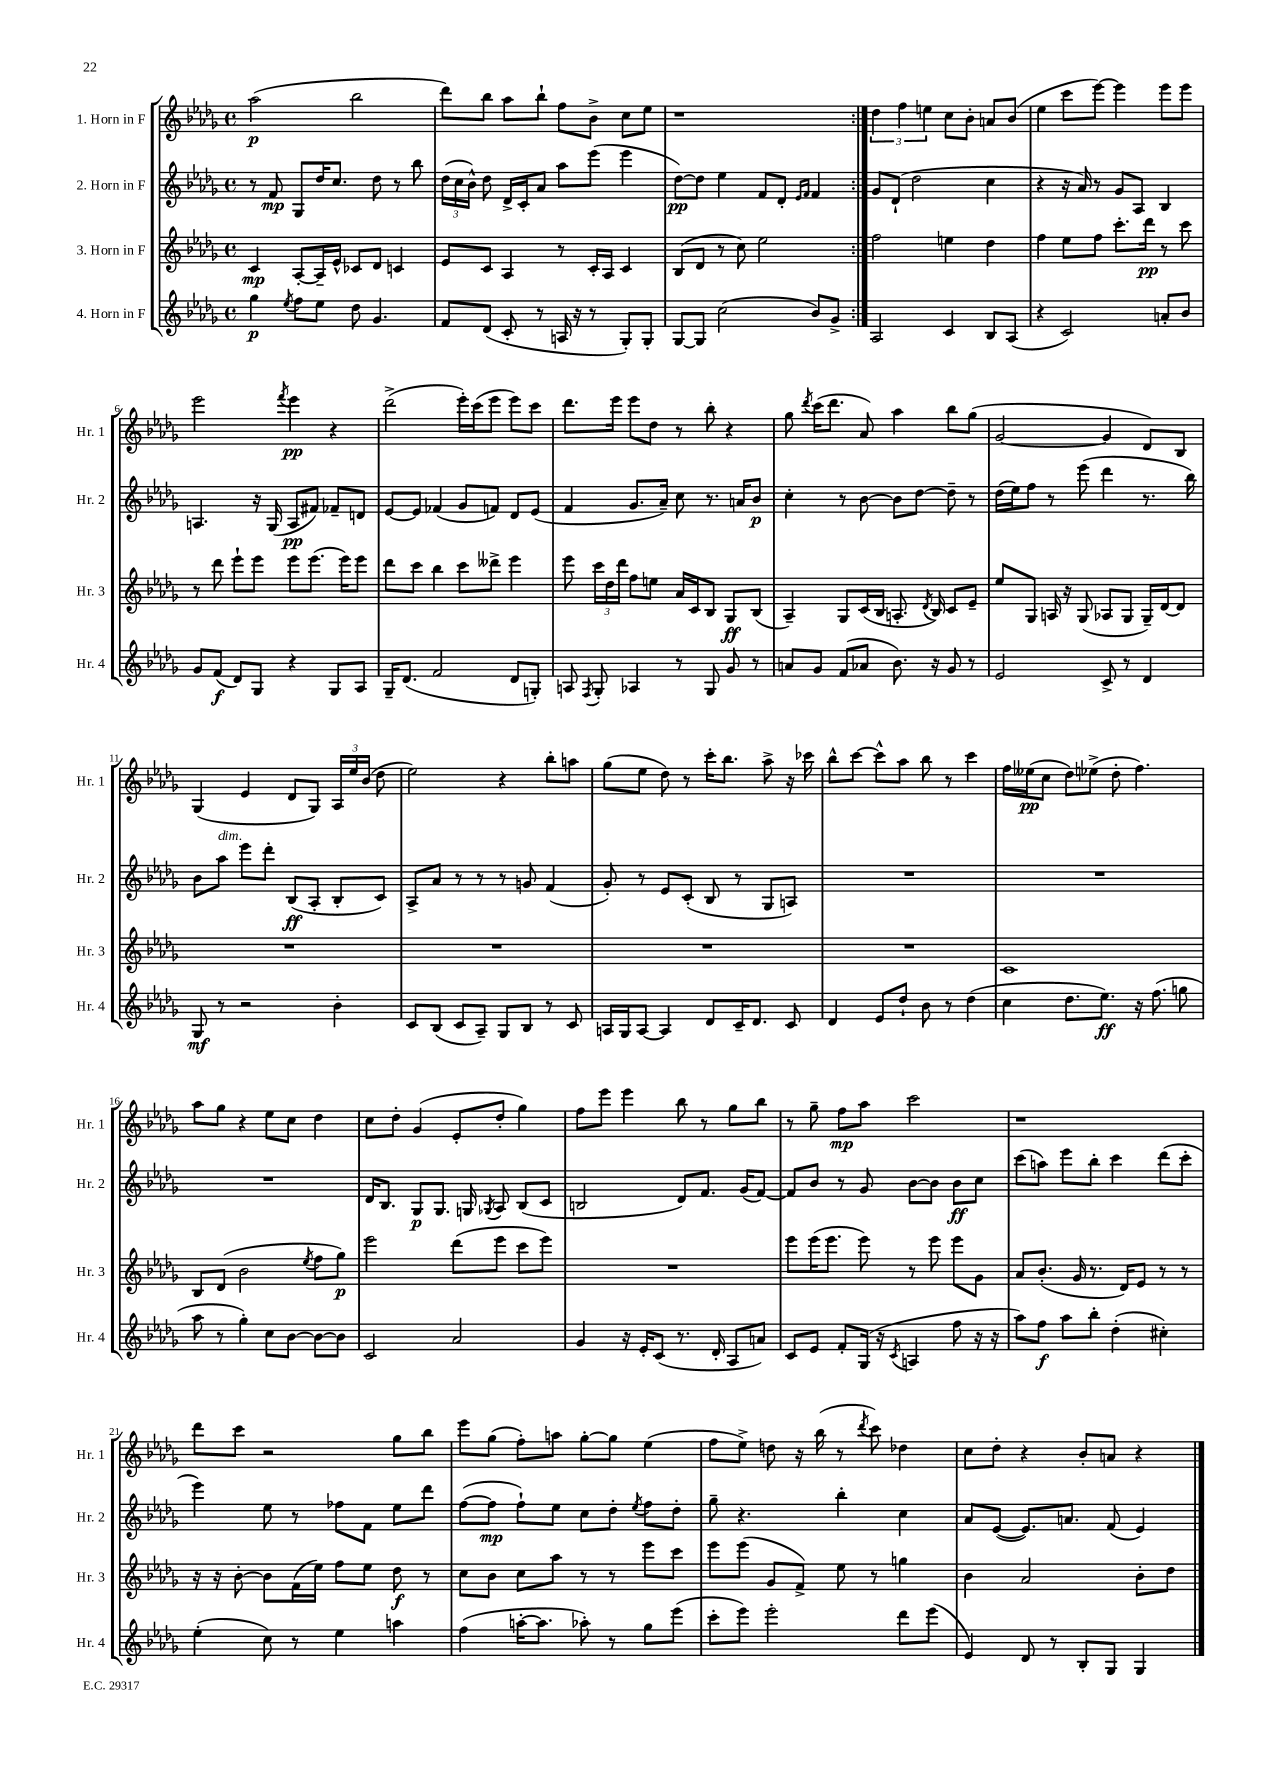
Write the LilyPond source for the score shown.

<<
\new StaffGroup <<
\new Staff = "s0" \with { instrumentName = "1. Horn in F" shortInstrumentName = "Hr. 1" } {
    \clef treble \key des \major \defaultTimeSignature \time 4/4
    \autoBeamOff \repeat volta 2 { aes''2\p( bes''2 |
    des'''8[) bes''8] aes''8[ bes''8]-! f''8[ bes'8]-> c''8[ ees''8] |
    r1 | }
    \tuplet 3/2 { des''4 f''4 e''4 } c''8[ bes'8]-. a'8[ bes'8]( |
    ees''4 c'''8[ ees'''8]~) ees'''4 ees'''8[ ees'''8] |
    ees'''2 \acciaccatura { f'''8 } ees'''4\pp r4 |
    des'''2->( ees'''16[-.) c'''16( ees'''8] ees'''8[) c'''8] |
    des'''8.[ ees'''16] ees'''8[ des''8] r8 bes''8-. r4 |
    ges''8 \acciaccatura { des'''8 } c'''16[( des'''8.] aes'8) aes''4 bes''8[ ges''8]( |
    ges'2~ ges'4 des'8[) bes8] |
    ges4( ees'4 des'8[ ges8]) \tuplet 3/2 { aes16[ ees''16 bes'16]( } des''8 |
    ees''2) r4 bes''8[-. a''8] |
    ges''8[( ees''8] des''8) r8 c'''16[-. bes''8.] aes''8-> r16 ces'''16 |
    bes''8[-^ c'''8]~ c'''8[-^ aes''8] bes''8 r8 c'''4 |
    f''16[ eeses''16\pp( c''8] des''8[) ees''8]->( des''8-. f''4.) |
    aes''8[ ges''8] r4 ees''8[ c''8] des''4 |
    c''8[ des''8]-. ges'4( ees'8[-. des''8]-. ges''4) |
    f''8[ ees'''8] ees'''4 bes''8 r8 ges''8[ bes''8] |
    r8 ges''8-- f''8[\mp aes''8] c'''2 |
    r1 |
    des'''8[ c'''8] r2 ges''8[ bes''8] |
    ees'''8[ ges''8]( f''8[-.) a''8] ges''8[~-. ges''8] ees''4( |
    f''8[ ees''8]->) d''8 r16 bes''16( r8 \acciaccatura { des'''8 } c'''8) des''4 |
    c''8[ des''8]-. r4 bes'8[-. a'8] r4 \bar "|." |
}
\new Staff = "s1" \with { instrumentName = "2. Horn in F" shortInstrumentName = "Hr. 2" } {
    \clef treble \key des \major \defaultTimeSignature \time 4/4
    \autoBeamOff \repeat volta 2 { r8 f'8\mp ges8[ des''16 c''8.] des''8 r8 bes''8 |
    \tuplet 3/2 { des''16[( c''16 bes'16]-^) } des''8 des'16[-> c'16-. aes'8] aes''8[ ees'''8]( ees'''4 |
    des''8[~\pp) des''8] ees''4 f'8[ des'8]-. \grace { ees'16[ f'16] } f'4 | }
    ges'8[ des'8]-!( des''2 c''4 |
    r4 r16 aes'16) r8 ges'8[ aes8] bes4 |
    a4. r16 ges16( a8[\pp fis'8]) fes'8[-- d'8] |
    ees'8[~ ees'8] fes'4( ges'8[ f'8]) des'8[ ees'8]( |
    f'4 ges'8.[ aes'16]--) c''8 r8. a'16[ bes'8]\p |
    c''4-. r8 bes'8~ bes'8[ des''8]~ des''8-- r8 |
    des''16[( ees''16) f''8] r8 ees'''8( des'''4 r8. bes''16) |
    bes'8[ aes''8]^\markup { \italic "dim." } ees'''8[ des'''8]-. bes8[\ff( aes8]-. bes8[-. c'8]) |
    aes8[-> aes'8] r8 r8 r8 g'8 f'4( |
    ges'8-.) r8 ees'8[ c'8]-.( bes8 r8 ges8[ a8]) |
    R1 |
    R1 |
    R1 |
    des'16[ bes8.] ges8[\p ges8.] g16 \acciaccatura { ges8 } aes8 bes8[( c'8] |
    b2 des'8[) f'8.] ges'16[( f'8]~) |
    f'8[ bes'8] r8 ges'8 bes'8[~ bes'8] bes'8[\ff c''8] |
    c'''8[( a''8]) ees'''8[ bes''8]-. c'''4 des'''8[( c'''8]-. |
    ees'''4) ees''8 r8 fes''8[ f'8] ees''8[ des'''8] |
    f''8[~( f''8]\mp f''8[-!) ees''8] c''8[ des''8]-. \acciaccatura { ees''8 } f''8[ des''8]-. |
    ges''8-- r4. bes''4-. c''4 |
    aes'8[ ees'8]~( ees'8.[) a'8.] f'8( ees'4) \bar "|." |
}
\new Staff = "s2" \with { instrumentName = "3. Horn in F" shortInstrumentName = "Hr. 3" } {
    \clef treble \key des \major \defaultTimeSignature \time 4/4
    \autoBeamOff \repeat volta 2 { c'4\mp aes8[~-. aes16-- ees'16]-^ ces'8[ des'8] c'4 |
    ees'8[ c'8] aes4 r8 c'16[-. aes16] c'4 |
    bes8[( des'8] r8 c''8) ees''2 | }
    f''2 e''4 des''4 |
    f''4 ees''8[ f''8] c'''8.[-. des'''16]\pp r8 c'''8 |
    r8 des'''8 ees'''8[-! ees'''8] ees'''8[ ees'''8.]( ees'''16[) ees'''8] |
    des'''8[ c'''8] bes''4 c'''8[ deses'''8]-> ees'''4 |
    ees'''8 \tuplet 3/2 { c'''16[ des''16 des'''16] } f''8[ e''8] aes'16[ c'16 bes8] ges8[\ff bes8]( |
    aes4--) ges8[ c'16( bes16] a8.-. \acciaccatura { des'8 } bes16) c'8[ ees'8]-- |
    ees''8[ ges8] a16 r16 ges8( aes8[ ges8] ges16[--) des'16~ des'8] |
    R1 |
    R1 |
    R1 |
    R1 |
    c'1 |
    bes8[ des'8]( bes'2 \acciaccatura { ees''8 } f''8[ ges''8]\p) |
    ees'''2 des'''8[( ees'''8] c'''8[ ees'''8]) |
    R1 |
    ees'''8[ ees'''16( ees'''8.] ees'''8) r8 ees'''8 ees'''8[ ges'8] |
    aes'8[ bes'8.]-.( ges'16 r8. des'16[) ees'8] r8 r8 |
    r16 r16 bes'8~-. bes'8[ f'16( ees''16]) f''8[ ees''8] des''8\f r8 |
    c''8[ bes'8] c''8[ aes''8] r8 r8 ees'''8[ c'''8] |
    ees'''8[ ees'''8]( ges'8[ f'8]->) ees''8 r8 g''4 |
    bes'4 aes'2 bes'8[-. des''8] \bar "|." |
}
\new Staff = "s3" \with { instrumentName = "4. Horn in F" shortInstrumentName = "Hr. 4" } {
    \clef treble \key des \major \defaultTimeSignature \time 4/4
    \autoBeamOff \repeat volta 2 { ges''4\p \acciaccatura { ees''8 } f''8[ ees''8] des''8 ges'4. |
    f'8[ des'8]( c'8-. r8 a16 r16 r8 ges8[-.) ges8]-. |
    ges8[~ ges8] c''2( bes'8[) ges'8]-> | }
    aes2 c'4 bes8[ aes8]( |
    r4 c'2) a'8[-. bes'8] |
    ges'8[ f'8]\f( des'8[) ges8] r4 ges8[ aes8] |
    ges16[-- des'8.]( f'2 des'8[ g8]-.) |
    a8 \acciaccatura { f8 } ges8-. aes4 r8 ges8 ges'8 r8 |
    a'8[ ges'8] f'8[( aes'8] bes'8.) r16 ges'8 r8 |
    ees'2 c'8-> r8 des'4 |
    ges8\mf r8 r2 bes'4-. |
    c'8[ bes8]( c'8[ aes8]--) ges8[ bes8] r8 c'8 |
    a16[ ges16 a8]~ a4 des'8[ c'16-- des'8.] c'8 |
    des'4 ees'8[ des''8]-! bes'8 r8 des''4( |
    c''4 des''8.[ ees''8.]\ff) r16 f''8.( g''8 |
    aes''8 r8 ges''4-.) c''8[ bes'8]~ bes'8[~ bes'8] |
    c'2 aes'2 |
    ges'4 r16 ees'16[-. c'8]( r8. des'16-. aes8[ a'8]) |
    c'8[ ees'8] f'8[-. ges16]( r16 \acciaccatura { c'8 } a4 f''8 r16 r16 |
    aes''8[) f''8]\f aes''8[ bes''8]-. des''4-.( cis''4-.) |
    ees''4-.( c''8) r8 ees''4 a''4 |
    f''4( a''16[~-. a''8.] aes''8-.) r8 ges''8[ ees'''8]( |
    c'''8[-. ees'''8]) ees'''2-. des'''8[ ees'''8]( |
    ees'4) des'8 r8 bes8[-. ges8] ges4 \bar "|." |
}
>>
>>
